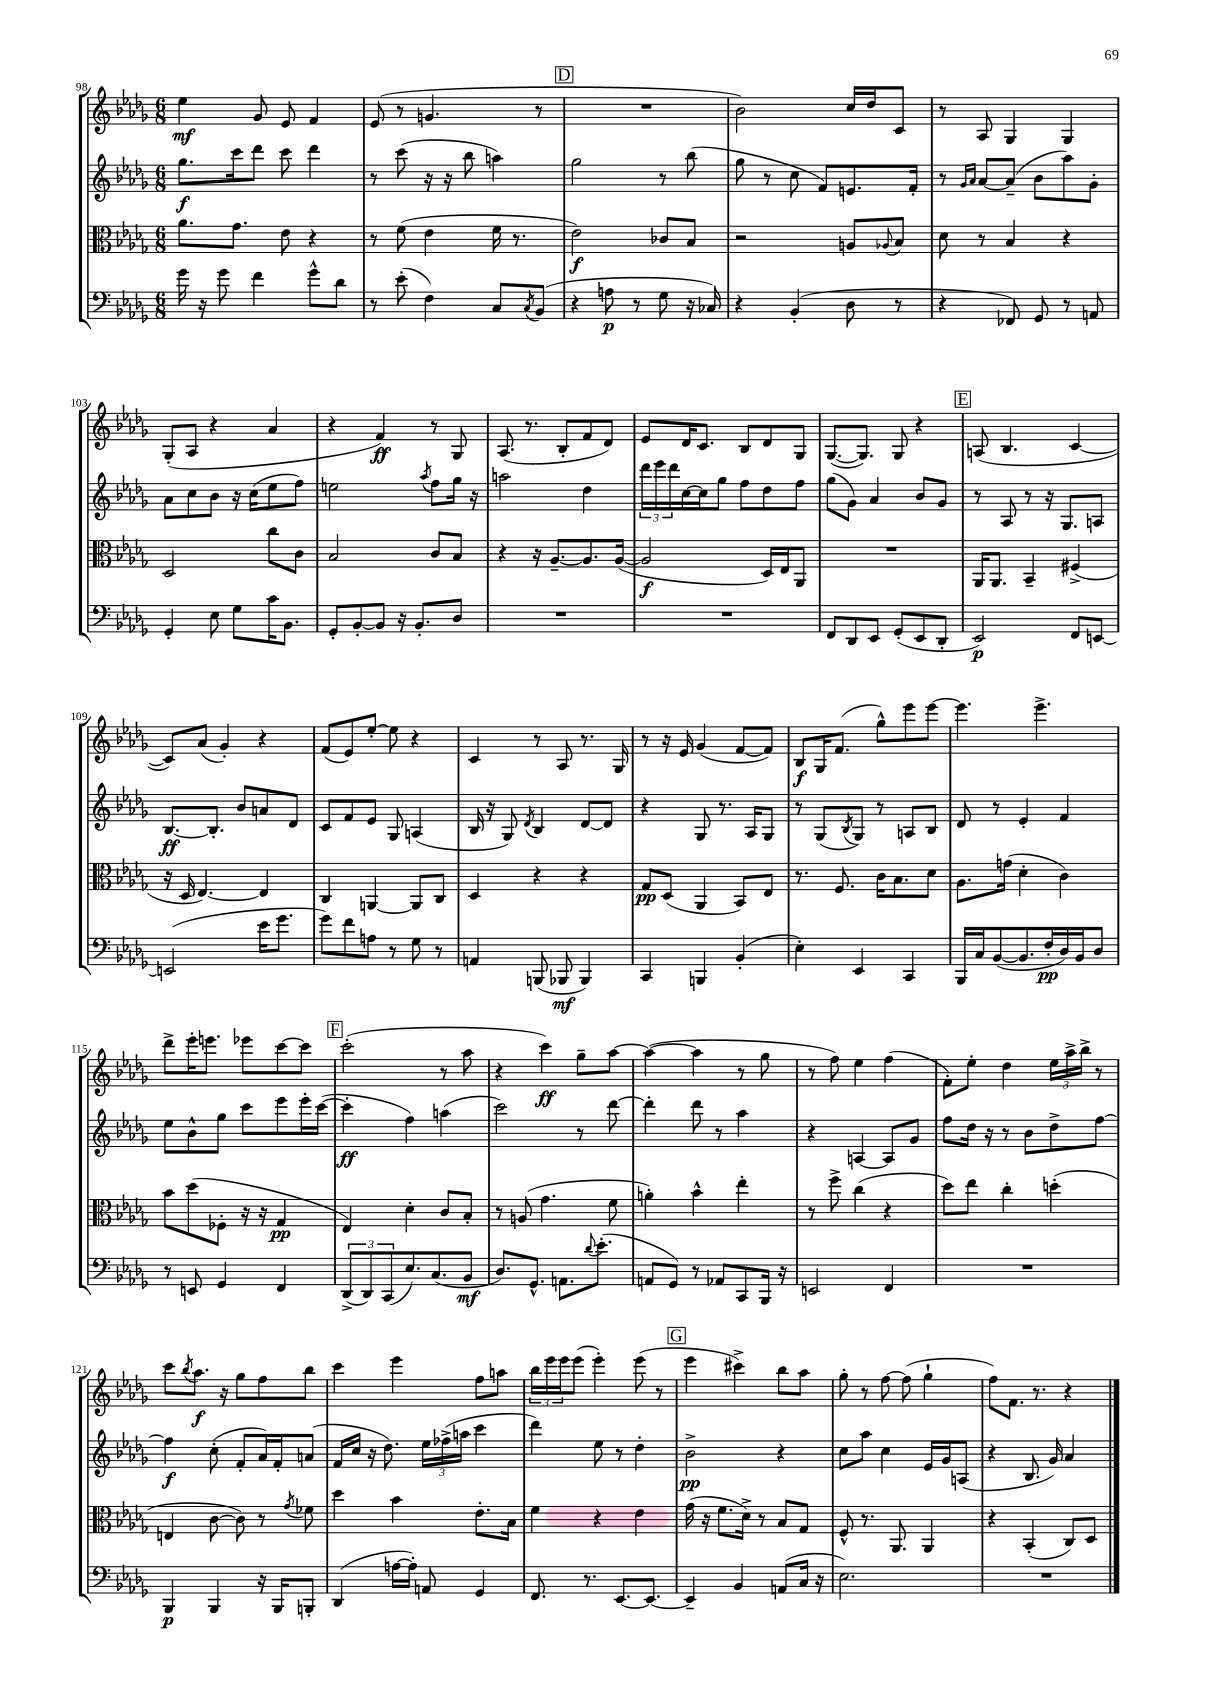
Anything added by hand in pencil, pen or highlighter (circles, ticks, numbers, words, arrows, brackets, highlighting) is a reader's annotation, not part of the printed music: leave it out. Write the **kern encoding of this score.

**kern	**dynam	**kern	**dynam	**kern	**dynam	**kern	**dynam
*part4	*part4	*part3	*part3	*part2	*part2	*part1	*part1
*staff4	*staff4	*staff3	*staff3	*staff2	*staff2	*staff1	*staff1
*clefF4	*	*clefC3	*	*clefG2	*	*clefG2	*
*k[b-e-a-d-g-]	*	*k[b-e-a-d-g-]	*	*k[b-e-a-d-g-]	*	*k[b-e-a-d-g-]	*
*M6/8	*	*M6/8	*	*M6/8	*	*M6/8	*
=98	=98	=98	=98	=98	=98	=98	=98
16g-\	.	8.a-\L	.	8.gg-\L	f	4ee-\	mf
16r	.	.	.	.	.	.	.
8g-\	.	.	.	.	.	.	.
.	.	8.g-\J	.	16ccc\k	.	.	.
4f\	.	.	.	8ddd-\J	.	8g-/	.
.	.	8e-\	.	8ccc\	.	8e-/	.
8g-^^\L	.	4r	.	4ddd-\	.	4f/	.
8d-\J	.	.	.	.	.	.	.
=99	=99	=99	=99	=99	=99	=99	=99
8r	.	8r	.	8r	.	(8e-/	.
(8e-'\	.	(8f\	.	(8ccc\	.	8r	.
4F\)	.	4e-\	.	16r	.	4.gn/	.
.	.	.	.	16r	.	.	.
.	.	.	.	8bb-\	.	.	.
8C/L	.	16f\	.	4aan\)	.	.	.
.	.	8.r	.	.	.	.	.
8qC/	.	.	.	.	.	.	.
(8BB-/J	.	.	.	.	.	8r	.
!!LO:REH:place=s1:t=D
=100	=100	=100	=100	=100	=100	=100	=100
4r	.	2e-\)	f	2gg-\	.	2.r	.
8An\	p	.	.	.	.	.	.
8r	.	.	.	.	.	.	.
8G-\	.	8c-X/L	.	8r	.	.	.
16r	.	8B-/J	.	(8bb-\	.	.	.
16C-X/)	.	.	.	.	.	.	.
=101	=101	=101	=101	=101	=101	=101	=101
4r	.	2r	.	8gg-\	.	2b-\)	.
.	.	.	.	8r	.	.	.
(4BB-'/	.	.	.	8cc\	.	.	.
.	.	.	.	8f/L)	.	.	.
8D-\	.	8An/L	.	8.en/	.	16cc/LL	.
.	.	.	.	.	.	16dd-/J	.
.	.	8qqA-X/	.	.	.	.	.
8r	.	8B-/J	.	.	.	8c/J	.
.	.	.	.	16f'/Jk	.	.	.
=102	=102	=102	=102	=102	=102	=102	=102
4r	.	8d-\	.	8r	.	8r	.
.	.	.	.	16qqg-/LL	.	.	.
.	.	.	.	16qqa-/JJ	.	.	.
.	.	8r	.	[8a-/L	.	8A-/	.
8FF-X/)	.	4B-/	.	(8a-~/J]	.	4G-/	.
8GG-/	.	.	.	8b-\L	.	.	.
8r	.	4r	.	8aa-\)	.	4G-/	.
8AAn/	.	.	.	8g-'\J	.	.	.
!!LO:LB:g=z
=103	=103	=103	=103	=103	=103	=103	=103
4GG-'/	.	2D-/	.	8a-\L	.	(8G-'/L	.
.	.	.	.	8cc\	.	8A-/J	.
8E-\	.	.	.	8b-\J	.	4r	.
8G-\L	.	.	.	16r	.	.	.
.	.	.	.	(16cc\KL	.	.	.
16c\K	.	8cc\L	.	8ee-\	.	4a-/	.
8.BB-\J	.	.	.	.	.	.	.
.	.	8c\J	.	8ff\J)	.	.	.
=104	=104	=104	=104	=104	=104	=104	=104
8GG-'/L	.	2B-/	.	2een\	.	4r	.
[8BB-'/	.	.	.	.	.	.	.
8BB-/J]	.	.	.	.	.	4f/)	ff
16r	.	.	.	.	.	.	.
8.BB-'/L	.	.	.	.	.	.	.
.	.	.	.	8qaa-/	.	.	.
.	.	8c/L	.	8ff\L	.	8r	.
8D-/J	.	8B-/J	.	16gg-\Jk	.	8G-/	.
.	.	.	.	16r	.	.	.
=105	=105	=105	=105	=105	=105	=105	=105
2.r	.	4r	.	2aan\	.	(8.A-/	.
.	.	.	.	.	.	8.r	.
.	.	16r	.	.	.	.	.
.	.	[8.A-~/L	.	.	.	.	.
.	.	.	.	.	.	8B-'/L	.
.	.	8.A-/]	.	4dd-\	.	8f/	.
.	.	.	.	.	.	8d-/J)	.
.	.	([16A-/Jk	.	.	.	.	.
=106	=106	=106	=106	=106	=106	=106	=106
2.r	.	2A-/]	f	24ddd-\LL	.	8e-/L	.
.	.	.	.	24eee-\	.	.	.
.	.	.	.	24ddd-\	.	.	.
.	.	.	.	[16cc\	.	16d-/K	.
.	.	.	.	16cc\J]	.	8.c/J	.
.	.	.	.	8gg-\J	.	.	.
.	.	.	.	8ff\L	.	8B-/L	.
.	.	16D-/LL)	.	8dd-\	.	8d-/	.
.	.	16E-/J	.	.	.	.	.
.	.	8AA-/J	.	8ff\J	.	8G-/J	.
=107	=107	=107	=107	=107	=107	=107	=107
8FF/L	.	2.r	.	(8gg-\L	.	([8.G-/L	.
8DD-/	.	.	.	8g-\J)	.	.	.
.	.	.	.	.	.	8.G-/J])	.
8EE-/J	.	.	.	4a-/	.	.	.
(8GG-'/L	.	.	.	.	.	8G-/	.
8EE-/	.	.	.	8b-/L	.	4r	.
8DD-'/J	.	.	.	8g-/J	.	.	.
!!LO:REH:place=s1:t=E
=108	=108	=108	=108	=108	=108	=108	=108
2EE-/)	p	16AA-/KL	.	8r	.	(8An/	.
.	.	8.AA-/J	.	.	.	.	.
.	.	.	.	8A-/	.	4.B-/	.
.	.	4BB-~/	.	8r	.	.	.
.	.	.	.	16r	.	.	.
.	.	.	.	8.G-/L	.	.	.
8FF/L	.	(4F#X^/	.	.	.	[4c/	.
[8EEn/J	.	.	.	8An/J	.	.	.
!!LO:LB:g=z
=109	=109	=109	=109	=109	=109	=109	=109
(2EEn/]	.	16r	.	[8.B-/L	ff	8c/L])	.
.	.	16D-/	.	.	.	.	.
.	.	[4.E-/)	.	.	.	(8a-/J	.
.	.	.	.	8.B-'/J]	.	.	.
.	.	.	.	.	.	4g-'/)	.
.	.	.	.	8b-/L	.	.	.
16e-\KL	.	4E-/]	.	8an/	.	4r	.
8.g-\J	.	.	.	.	.	.	.
.	.	.	.	8d-/J	.	.	.
=110	=110	=110	=110	=110	=110	=110	=110
8g-\L)	.	4C/	.	8c/L	.	(8f/L	.
8f\	.	.	.	8f/	.	8e-/)	.
8An\J	.	[4AAn/	.	8e-/J	.	[8ee-'/J	.
8r	.	.	.	8G-/	.	8ee-\]	.
8G-\	.	8AA/L]	.	(4An/	.	4r	.
8r	.	8C/J	.	.	.	.	.
=111	=111	=111	=111	=111	=111	=111	=111
4AAn/	.	4D-/	.	16B-/	.	4c/	.
.	.	.	.	16r	.	.	.
.	.	.	.	8G-/)	.	.	.
.	.	.	.	8qd-/	.	.	.
(8BBBn/	.	4r	.	4B-/	.	8r	.
8BBB-X/	mf	.	.	.	.	8A-/	.
4BBB-/)	.	4r	.	[8d-/L	.	8.r	.
.	.	.	.	8d-/J]	.	.	.
.	.	.	.	.	.	16G-/	.
=112	=112	=112	=112	=112	=112	=112	=112
4CC/	.	8G-/L	pp	4r	.	8r	.
.	.	(8D-/J	.	.	.	16r	.
.	.	.	.	.	.	16e-/	.
4BBBn/	.	4AA-/	.	8G-/	.	(4g-/	.
.	.	.	.	8.r	.	.	.
(4BB-'/	.	8BB-/L)	.	.	.	[8f/L	.
.	.	.	.	16A-/KL	.	.	.
.	.	8E-/J	.	8G-/J	.	8f/J])	.
=113	=113	=113	=113	=113	=113	=113	=113
4E-'\)	.	8.r	.	8r	.	8B-/L	f
.	.	.	.	(8G-/L	.	16G-/K	.
.	.	8.F/	.	.	.	(8.f/J	.
.	.	.	.	8qB-/	.	.	.
4EE-/	.	.	.	8G-/J)	.	.	.
.	.	16c\KL	.	8r	.	8gg-^^\L)	.
.	.	8.B-\	.	.	.	.	.
4CC/	.	.	.	8An/L	.	8eee-\	.
.	.	8d-\J	.	8B-/J	.	[8eee-\J	.
=114	=114	=114	=114	=114	=114	=114	=114
16BBB-/LL	.	8.A-\L	.	8d-/	.	4.eee-\]	.
16C/J	.	.	.	.	.	.	.
([8BB-/	.	.	.	8r	.	.	.
.	.	(16gn\Jk	.	.	.	.	.
8.BB-/]	.	4d-'\	.	4e-'/	.	.	.
.	.	.	.	.	.	4.eee-^\	.
16F'/L	pp	.	.	.	.	.	.
16D-/)	.	4c\)	.	4f/	.	.	.
16BB-/J	.	.	.	.	.	.	.
8D-/J	.	.	.	.	.	.	.
!!LO:LB:g=z
=115	=115	=115	=115	=115	=115	=115	=115
8r	.	8b-\L	.	8ee-\L	.	8ddd-^\L	.
8EEn/	.	(8dd-\	.	8b-^^\	.	16eee-'\K	.
.	.	.	.	.	.	8.eeen\J	.
4GG-/	.	8F-X'\J	.	8gg-\J	.	.	.
.	.	16r	.	8ccc\L	.	8eee-X\L	.
.	.	16r	.	.	.	.	.
4FF/	.	4G-/	pp	8eee-\	.	[8ccc\	.
.	.	.	.	16eee-'\L	.	8ccc\J]	.
.	.	.	.	([16ccc\JJ	.	.	.
!!LO:REH:place=s1:t=F
=116	=116	=116	=116	=116	=116	=116	=116
(12DD-^/L	.	4E-/)	.	4ccc'\]	ff	(2ccc'\	.
12DD-/)	.	.	.	.	.	.	.
(12CC/	.	.	.	.	.	.	.
8.E-/)	.	4d-'\	.	4ff\)	.	.	.
(8.C/	.	.	.	.	.	.	.
.	.	8c/L	.	(4aan\	.	8r	.
8BB-/J	mf	8B-'/J	.	.	.	8aa-\	.
=117	=117	=117	=117	=117	=117	=117	=117
8.D-/L)	.	8r	.	2ccc\)	.	4r	.
.	.	(8An/	.	.	.	.	.
8.GG-^^/J	.	.	.	.	.	.	.
.	.	4.g-\	.	.	.	4ccc\)	ff
8.AAn\L	.	.	.	.	.	.	.
.	.	.	.	8r	.	8gg-~\L	.
8qqd-/	.	.	.	.	.	.	.
(8.e-'\J	.	.	.	.	.	.	.
.	.	8f\	.	[8ddd-\	.	[8aa-\J	.
=118	=118	=118	=118	=118	=118	=118	=118
8AAn/L	.	4an'\)	.	4ddd-'\]	.	(4aa-\_	.
8GG-/J)	.	.	.	.	.	.	.
8r	.	4b-^^\	.	8ddd-\	.	4aa-\]	.
8AA-X/L	.	.	.	8r	.	.	.
8CC/	.	4ee-'\	.	4aa-\	.	8r	.
16BBB-/Jk	.	.	.	.	.	8gg-\	.
16r	.	.	.	.	.	.	.
=119	=119	=119	=119	=119	=119	=119	=119
2EEn/	.	8r	.	4r	.	8r	.
.	.	8ff^\	.	.	.	8ff\)	.
.	.	(4cc\	.	[4An/	.	4ee-\	.
4FF/	.	4r	.	8A/L]	.	(4ff\	.
.	.	.	.	8g-/J	.	.	.
=120	=120	=120	=120	=120	=120	=120	=120
2.r	.	8dd-\L)	.	8ff\L	.	8f'\L)	.
.	.	8ee-\J	.	16dd-\Jk	.	8ee-'\J	.
.	.	.	.	16r	.	.	.
.	.	4cc'\	.	8r	.	4dd-\	.
.	.	.	.	8b-\L	.	.	.
.	.	(4ddn'\	.	8dd-^\	.	24ee-\LL	.
.	.	.	.	.	.	24aa-^\	.
.	.	.	.	.	.	24bb-^\JJ	.
.	.	.	.	[8ff\J	.	8r	.
!!LO:LB:g=z
=121	=121	=121	=121	=121	=121	=121	=121
4BBB-/	p	4En/	.	4ff\]	f	8ccc\L	.
.	.	.	.	.	.	8qbb-/	.
.	.	.	.	.	.	8.aa-\J	f
4BBB-/	.	[8c\	.	(8cc'\	.	.	.
.	.	.	.	.	.	16r	.
.	.	8c\])	.	8f'/L	.	8gg-\L	.
16r	.	8r	.	16a-/L)	.	8ff\	.
16BBB-/KL	.	.	.	16f'/J	.	.	.
.	.	8qg-/	.	.	.	.	.
8BBBn'/J	.	8f-X\	.	(8an/J	.	8bb-\J	.
=122	=122	=122	=122	=122	=122	=122	=122
(4DD-/	.	4dd-\	.	16f/LL	.	4ccc\	.
.	.	.	.	16cc/JJ	.	.	.
.	.	.	.	16r	.	.	.
.	.	.	.	8.dd-\)	.	.	.
[16An\LL	.	4b-\	.	.	.	4eee-\	.
16A'\JJ])	.	.	.	.	.	.	.
8AAn/	.	.	.	24ee-\LL	.	.	.
.	.	.	.	(24ff-X^\	.	.	.
.	.	.	.	24aan\JJ	.	.	.
4GG-/	.	8.e-'\L	.	4ccc\	.	8ff\L	.
.	.	.	.	.	.	8aan\J	.
.	.	16B-\Jk	.	.	.	.	.
=123	=123	=123	=123	=123	=123	=123	=123
8.FF/	.	4f\	.	4ddd-\)	.	24bb-\LL	.
.	.	.	.	.	.	24eee-\	.
.	.	.	.	.	.	24eee-\J	.
.	.	.	.	.	.	(8eee-\J	.
8.r	.	.	.	.	.	.	.
.	.	4r	.	8ee-\	.	4eee-'\)	.
[8.EE-/L	.	.	.	8r	.	.	.
.	.	4e-\	.	4dd-'\	.	(8eee-\	.
8.EE-/J_	.	.	.	.	.	.	.
.	.	.	.	.	.	8r	.
!!LO:REH:place=s1:t=G
=124	=124	=124	=124	=124	=124	=124	=124
4EE-~/]	.	(16g-\	.	2b-^\	pp	4eee-\	.
.	.	16r	.	.	.	.	.
.	.	8.f\L	.	.	.	.	.
4BB-/	.	.	.	.	.	4ccc#X^\)	.
.	.	16d-^\Jk)	.	.	.	.	.
.	.	8r	.	.	.	.	.
(8AAn/L	.	8B-/L	.	4r	.	8bb-\L	.
16C/Jk	.	8G-/J	.	.	.	8aa-\J	.
16r	.	.	.	.	.	.	.
=125	=125	=125	=125	=125	=125	=125	=125
2.E-\)	.	8F^^/	.	8cc\L	.	8gg-'\	.
.	.	8.r	.	8aa-\J	.	8r	.
.	.	.	.	4cc\	.	[8ff\	.
.	.	8.AA-/	.	.	.	.	.
.	.	.	.	.	.	(8ff\]	.
.	.	4AA-/	.	16e-/LL	.	4gg-`\	.
.	.	.	.	16g-/J	.	.	.
.	.	.	.	(8An/J	.	.	.
=126	=126	=126	=126	=126	=126	=126	=126
2.r	.	4r	.	4r	.	8ff\L)	.
.	.	.	.	.	.	8.f\J	.
.	.	(4BB-'/	.	8.B-/	.	.	.
.	.	.	.	.	.	8.r	.
.	.	.	.	16g-/)	.	.	.
.	.	8C/L)	.	4a-/	.	4r	.
.	.	8D-/J	.	.	.	.	.
==	==	==	==	==	==	==	==
*-	*-	*-	*-	*-	*-	*-	*-
